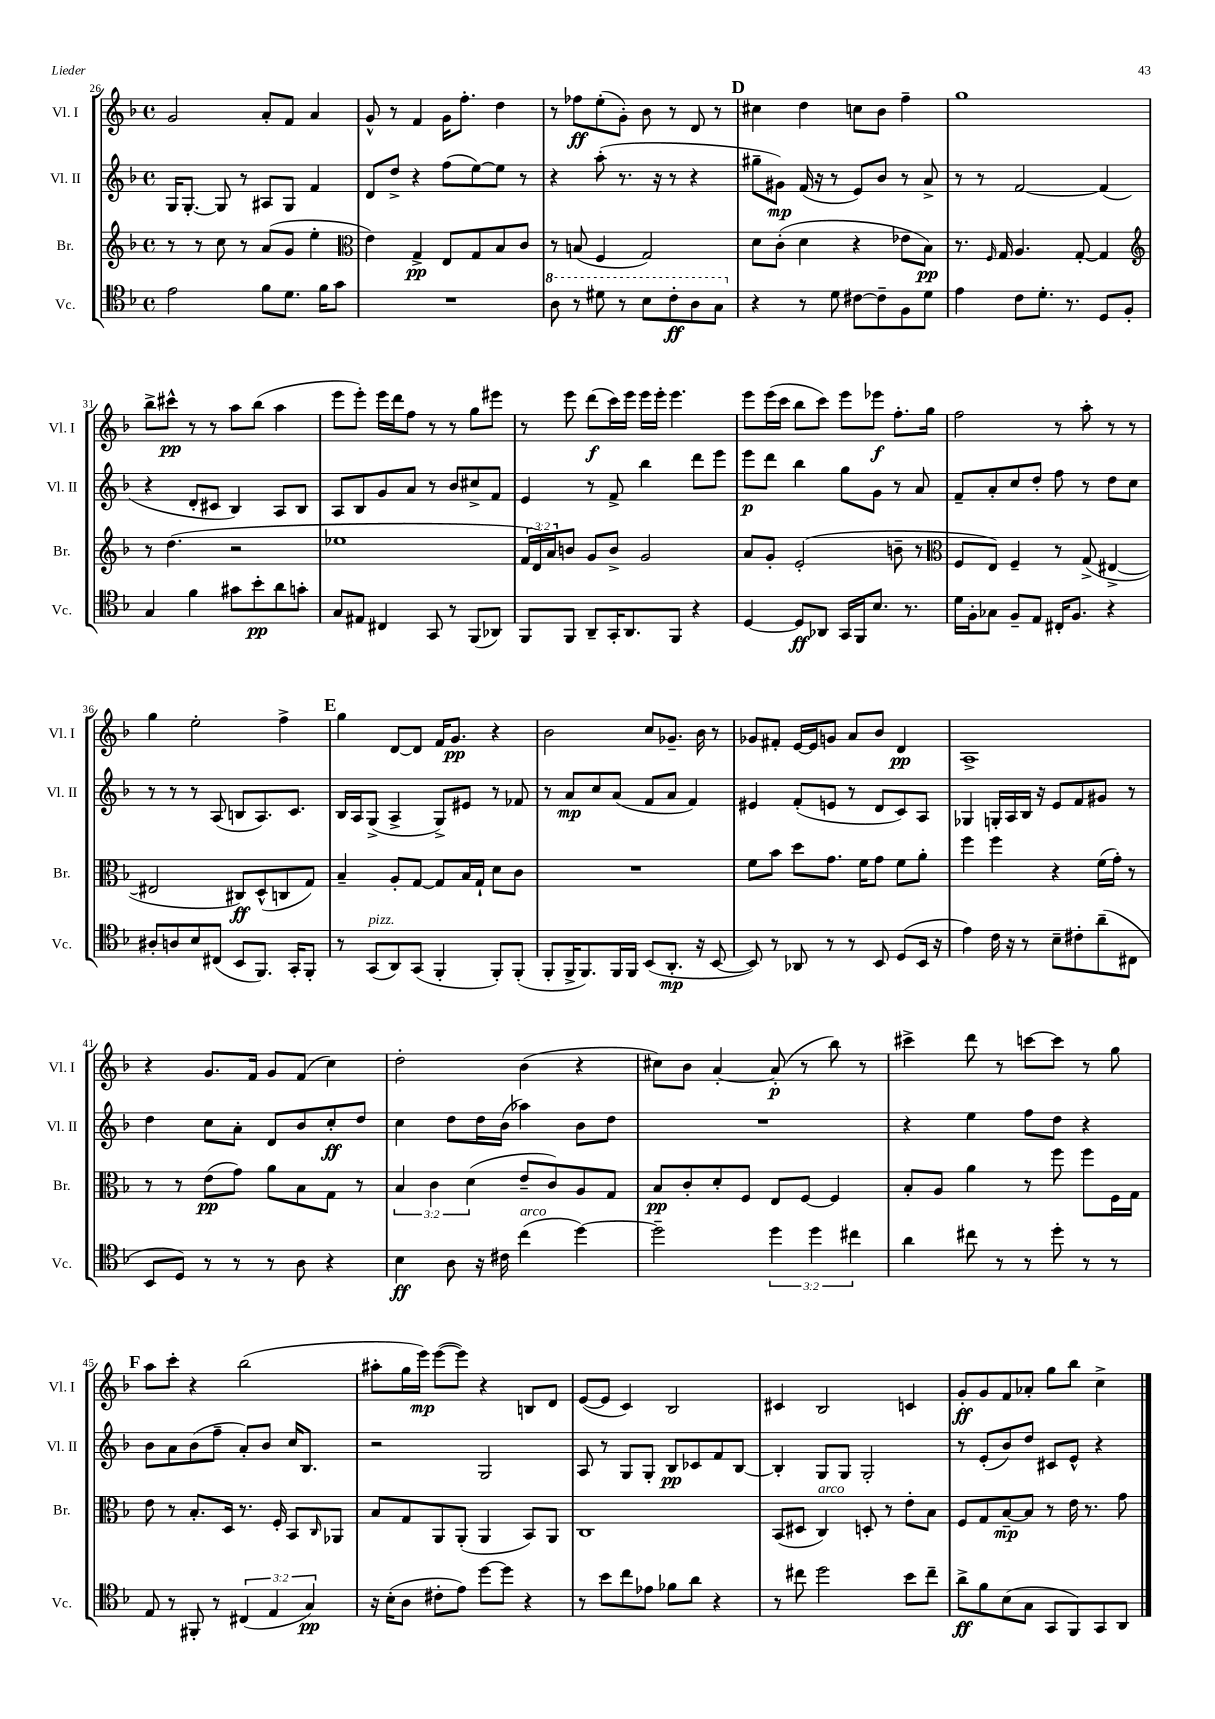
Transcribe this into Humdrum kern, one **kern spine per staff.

**kern	**kern	**kern	**kern
*staff4	*staff3	*staff2	*staff1
*clefC4	*clefG2	*clefG2	*clefG2
*k[b-]	*k[b-]	*k[b-]	*k[b-]
*M4/4	*M4/4	*M4/4	*M4/4
*met(c)	*met(c)	*met(c)	*met(c)
2e	8r	16G	2g
.	.	[8.G'	.
.	8r	.	.
.	8cc	8G]	.
.	8r	8r	.
8f	(8a	8A#	8a'
8.d	8g	8G	8f
.	4ee'	4f	4a
16f	.	.	.
8g	.	.	.
=	=	=	=
*	*clefC3	*	*
1r	4e)	8d	8g^^
.	.	8dd^	8r
.	4G^	4r	4f
.	8E	(8ff	16g
.	.	.	8.ff'
.	8G	[8ee)	.
.	8B-	8ee]	4dd
.	8c	8r	.
=	=	=	=
8a	8r	4r	8r
8r	(8B	.	8ff-
8dd#	4F	(8aa'	(8ee'
8r	.	8.r	8g')
8b-	2G)	.	8b-
.	.	16r	.
8cc'	.	8r	8r
8a	.	4r	8d
8g	.	.	8r
=	=	=	=
4r	8d	8gg#~	4cc#
.	(8c'	8g#)	.
8r	4d	(16f	4dd
.	.	16r	.
8d	.	8r	.
[8c#	4r	8e)	8cc
8c#~]	.	8b-	8b-
8F	8e-	8r	4ff~
8d	8B-)	8a^	.
=	=	=	=
4e	8.r	8r	1gg
.	.	8r	.
.	16qqF	.	.
.	16G	.	.
8c	4.A	[2f	.
8.d'	.	.	.
8.r	.	.	.
.	[8G'	.	.
8D	4G]	(4f]	.
8F'	.	.	.
=	=	=	=
*	*clefG2	*	*
4G	8r	4r	8bb-^
.	(4.dd	.	8ccc#^^
4f	.	8d'	8r
.	.	8c#	8r
8g#	2r	4B-)	8aa
8b-'	.	.	(8bb-
8a	.	8A	4aa
8g'	.	8B-	.
=	=	=	=
8G	1ee-	8A	8eee
8E#	.	8B-	8eee')
4C#	.	8g	16eee
.	.	.	16ddd
.	.	8a	8ff
8GG	.	8r	8r
8r	.	8b-	8r
(8FF	.	8cc#^	8gg
8AA-)	.	8f	8eee#
=	=	=	=
8FF	24f	4e	8r
.	24d)	.	.
.	24a	.	.
8FF	8b	.	8eee
8AA~	8g	8r	(8ddd
16GG'	8b^	8f^	16ccc)
8.AA	.	.	16eee
.	2g	4bb-	16eee
.	.	.	16eee'
8FF	.	.	4.eee
4r	.	8ddd	.
.	.	8eee	.
=	=	=	=
[4D	8a	8eee	8eee
.	8g'	8ddd	(16eee
.	.	.	16ccc
8D]	(2e'	4bb-	8bb-
8AA-	.	.	8ccc)
16GG	.	8gg	8eee
16FF	.	.	.
8.B-	.	8g	8eee-
.	8b~	8r	8.ff'
8.r	.	.	.
.	8r	8a	.
.	.	.	16gg
=	=	=	=
*	*clefC3	*	*
16d	8F	8f~	2ff
16F'	.	.	.
8G-	8E)	8a'	.
8F~	4F~	8cc	.
8E	.	8dd'	.
16C#'	8r	8ff	8r
8.F	.	.	.
.	(8G^	8r	8aa'
4r	[4E#^	8dd	8r
.	.	8cc	8r
=	=	=	=
8A#'	2E#]	8r	4gg
8A	.	8r	.
8B-	.	8r	2ee'
(8C#	.	(8A	.
8BB-	8C#)	8B	.
8.FF)	(8D^^	8.A)	.
.	8C	.	4ff^
16GG'	.	8.c	.
8FF'	8G)	.	.
=	=	=	=
8r	4B-~	16B-	4gg
.	.	16A	.
(8GG	.	(8G^	.
8AA)	8A'	4A^	[8d
(8GG	[8G	.	8d]
4FF'	8G]	8G^)	16f
.	.	.	8.g
.	16B-	8e#	.
.	16G`	.	.
8FF')	8d	8r	4r
(8FF'	8c	8f-	.
=	=	=	=
8FF'	1r	8r	2b-
16FF^	.	8a	.
8.FF)	.	.	.
.	.	8cc	.
16FF	.	(8a	.
16FF	.	.	.
(8BB-	.	8f	8cc
8.AA'	.	8a	8.g-~
.	.	4f)	.
16r	.	.	16b-
[8BB-	.	.	8r
=	=	=	=
8BB-])	8f	4e#	8g-
8r	8b-	.	8f#'
8AA-	8dd	(8f'	[16e
.	.	.	16e]
8r	8.g	8e	8g
8r	.	8r	8a
.	16f	.	.
8BB-	8g	8d	8b-
(8D	8f	8c)	4d
16BB-	8a'	8A	.
16r	.	.	.
=	=	=	=
4e)	4ff	4G-	1A^
16c	4ff	16G'	.
16r	.	16A	.
8r	.	16B-	.
.	.	16r	.
8B-~	4r	8e	.
8c#'	.	8f	.
(8a~	(16f	8g#	.
.	16g')	.	.
8C#	8r	8r	.
=	=	=	=
8BB-	8r	4dd	4r
8D)	8r	.	.
8r	(8e	8cc	8.g
8r	8g)	8a'	.
.	.	.	16f
8r	8a	8d	8g
8A	8B-	8b-	(8f
4r	8G	8cc'	4cc)
.	8r	8dd	.
=	=	=	=
4B-	6B-	4cc	2dd'
.	6c	.	.
8A	.	8dd	.
.	(6d	.	.
16r	.	16dd	.
16c#	.	(16b-	.
(4cc	8e~	4aa-)	(4b-
.	8c)	.	.
[4dd)	8A	8b-	4r
.	8G	8dd	.
=	=	=	=
2dd~]	8B-	1r	8cc#)
.	8c'	.	8b-
.	8d'	.	[4a'
.	8F	.	.
6dd	8E	.	(8a']
.	[8F	.	8r
6dd	.	.	.
.	4F]	.	8bb-)
6cc#	.	.	.
.	.	.	8r
=	=	=	=
4a	8B-'	4r	4ccc#^
.	8A	.	.
8cc#	4a	4ee	8ddd
8r	.	.	8r
8r	8r	8ff	[8ccc
8dd'	8ff	8dd	8ccc]
8r	8ff	4r	8r
8r	16F	.	8gg
.	16G	.	.
=	=	=	=
8E	8e	8b-	8aa
8r	8r	8a	8ccc'
8FF#'	8.B-'	(8b-	4r
8r	.	8ff~	.
.	16D	.	.
(6C#	8.r	8a')	(2bb-
.	.	8b-	.
6E	.	.	.
.	16F'	.	.
.	8BB-	16cc	.
.	.	8.B-	.
6G)	.	.	.
.	16qqC	.	.
.	8AA-	.	.
=	=	=	=
16r	8B-	2r	8aa#'
(16B-'	.	.	.
8A	8G	.	16gg
.	.	.	16eee)
8c#'	8AA	.	([8eee
8e)	(8AA'	.	8eee])
[8dd	4AA	2G	4r
8dd]	.	.	.
4r	8BB-)	.	8B
.	8AA	.	8d
=	=	=	=
8r	1C	8A	([8e
8b-	.	8r	8e]
8cc	.	8G	4c)
8e-	.	8G'	.
8f-	.	8B-	2B-
8a	.	8c-	.
4r	.	8f	.
.	.	[8B-	.
=	=	=	=
8r	(8BB-	4B-']	4c#
8cc#	8D#	.	.
2dd	4C)	8G	2B-
.	.	8G	.
.	8D'	2G'	.
.	8r	.	.
8b-	8e'	.	4c
8cc#~	8B-	.	.
=	=	=	=
8a^	8F	8r	8g'
8f	8G	(8e'	8g
(8B-	[8B-~	8b-)	8f
8G	8B-]	8dd	8a-'
8GG	8r	8c#	8gg
8FF)	16e	8e^^	8bb-
.	8.r	.	.
8GG	.	4r	4cc^
8AA	8g	.	.
==	==	==	==
*-	*-	*-	*-
